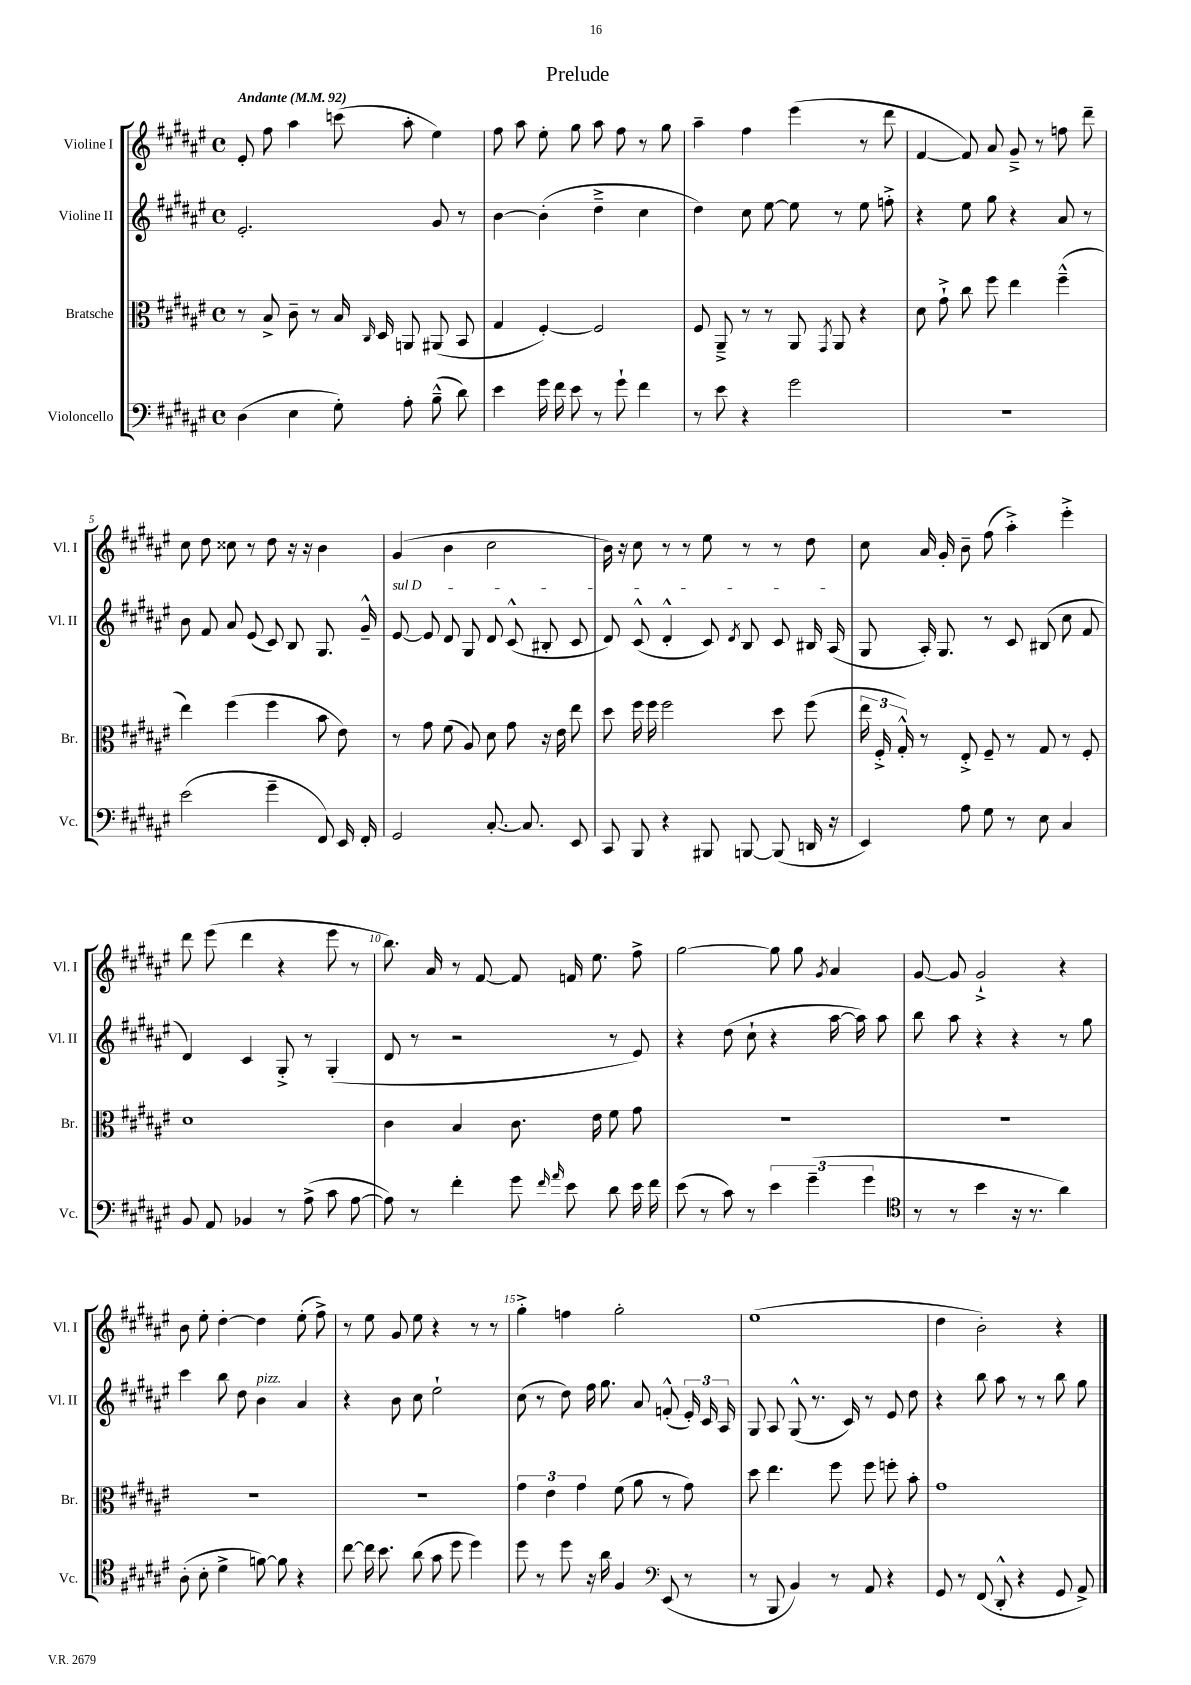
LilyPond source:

\header { title = "Prelude" }
<<
\new StaffGroup <<
\new Staff = "s0" \with { instrumentName = "Violine I" shortInstrumentName = "Vl. I" } {
    \clef treble \key fis \major \defaultTimeSignature \time 4/4 \tempo "Andante" 4 = 92
    \autoBeamOff eis'8-. fis''8 ais''4 c'''8( ais''8-. eis''4) |
    fis''8 ais''8 eis''8-. gis''8 ais''8 fis''8 r8 gis''8 |
    ais''4-- fis''4 eis'''4( r8 dis'''8 |
    fis'4~ fis'8) ais'8 gis'8---> r8 f''8 dis'''8-- |
    cis''8 dis''8 cisis''8 r8 dis''8 r16 r16 b'4 |
    gis'4( b'4 cis''2 |
    b'16) r16 cis''8 r8 r8 eis''8 r8 r8 dis''8 |
    cis''8 ais'16 gis'16-. b'8-- fis''8( ais''4-.->) eis'''4-.-> |
    dis'''8 eis'''8( dis'''4 r4 eis'''8 r8 |
    b''8.) ais'16 r8 fis'8~ fis'8 f'16 eis''8. fis''8-> |
    gis''2~ gis''8 gis''8 \acciaccatura { gis'8 } ais'4 |
    gis'8~ gis'8 gis'2-!-> r4 |
    b'8 eis''8-. dis''4~-. dis''4 eis''8-.( fis''8->) |
    r8 eis''8 gis'8 eis''8 r4 r8 r8 |
    gis''4-.-> f''4 gis''2-. |
    eis''1( |
    dis''4 b'2-.) r4 \bar "|." |
}
\new Staff = "s1" \with { instrumentName = "Violine II" shortInstrumentName = "Vl. II" } {
    \clef treble \key fis \major \defaultTimeSignature \time 4/4
    \autoBeamOff eis'2.-. gis'8 r8 |
    b'4~ b'4-.( dis''4---> cis''4 |
    dis''4) cis''8 eis''8~ eis''8 r8 eis''8 f''8-.-> |
    r4 eis''8 gis''8 r4 ais'8 r8 |
    b'8 fis'8 ais'8 eis'8( cis'8) b8 gis8. gis'16---^ |
    \once \override TextSpanner.bound-details.left.text = \markup { \italic "sul D" } eis'8~\startTextSpan eis'8 dis'8 gis8 dis'8 cis'8-^( bis8-. cis'8 |
    dis'8) cis'8-^( dis'4-.-^ cis'8) \acciaccatura { dis'8 } b8 cis'8 bis16 ais16\stopTextSpan( |
    gis8 ais16-.) gis8. r8 cis'8 bis8( cis''8 fis'8 |
    dis'4) cis'4 gis8-.-> r8 gis4-.( |
    dis'8 r8 r2 r8 eis'8) |
    r4 dis''8( cis''8-! r4 ais''16~ ais''16) ais''8 |
    b''8 ais''8 r4 r4 r8 gis''8 |
    cis'''4 b''8 dis''8 b'4^\markup { \italic "pizz." } ais'4 |
    r4 b'8 cis''8 eis''2-! |
    cis''8( r8 dis''8) fis''16 gis''8. ais'8 f'8-.-^( \tuplet 3/2 { eis'16-.) cis'16 ais16 } |
    gis8 ais8 gis8-^( r8. cis'16) r8 eis'8 dis''8 |
    r4 b''8 ais''8 r8 r8 b''8 gis''8 \bar "|." |
}
\new Staff = "s2" \with { instrumentName = "Bratsche" shortInstrumentName = "Br." } {
    \clef alto \key fis \major \defaultTimeSignature \time 4/4
    \autoBeamOff r8 b8-> cis'8-- r8 b16 \grace { cis16 } dis16 a,8 ais,8( b,8 |
    gis4 fis4~-.) fis2 |
    fis8 ais,8---> r8 r8 ais,8 \acciaccatura { gis,8 } ais,8 r4 |
    dis'8 gis'8-!-> cis''8 fis''8 eis''4 fis''4---^( |
    eis''4) fis''4( fis''4 b'8 eis'8) |
    r8 gis'8 fis'8( ais8) dis'8 gis'8 r16 eis'16 eis''8 |
    dis''8 fis''16 fis''16 fis''2 dis''8 fis''8( |
    \tuplet 3/2 { eis''16 fis16-.-> gis16-.-^) } r8 eis8-.-> fis8-- r8 gis8 r8 fis8-. |
    dis'1 |
    cis'4 b4 cis'8. eis'16 fis'8 gis'8 |
    R1 |
    R1 |
    R1 |
    R1 |
    \tuplet 3/2 { gis'4 eis'4 gis'4 } fis'8( ais'8 r8 gis'8) |
    dis''8 eis''4. fis''8 fis''8 f''8-. b'8-. |
    gis'1 \bar "|." |
}
\new Staff = "s3" \with { instrumentName = "Violoncello" shortInstrumentName = "Vc." } {
    \clef bass \key fis \major \defaultTimeSignature \time 4/4
    \autoBeamOff dis4( eis4 gis8-.) ais8-. b8---^( dis'8) |
    eis'4 gis'16 fis'16 eis'8 r8 gis'8-! fis'4 |
    r8 eis'8 r4 gis'2 |
    r1 |
    eis'2( gis'4-- fis,8) eis,16 fis,16-. |
    gis,2 cis8.~-. cis8. eis,8 |
    cis,8 b,,8 r4 bis,,8 b,,8~ b,,8( d,16 r16 |
    eis,4) ais8 gis8 r8 eis8 cis4 |
    b,8 ais,8 bes,4 r8 ais8->( cis'8 ais8~ |
    ais8) r8 fis'4-. gis'8 \grace { fis'16 ais'16 } eis'8 dis'8 eis'16 fis'16 |
    eis'8( r8 cis'8) r8 \tuplet 3/2 { eis'4 gis'4--( gis'4 } |
    \clef tenor r8 r8 b'4 r16 r8. ais'4) |
    ais8-.( b8-. dis'4-> f'8~) f'8 r4 |
    cis''8~ cis''16 b'8. ais'8( gis'8 dis''8 dis''4) |
    dis''8 r8 dis''8 r16 ais'16 fis4 \clef bass eis,8( r8 |
    r8 b,,8 b,4) r8 ais,8 r4 |
    gis,8 r8 fis,8( dis,8-.-^ r4 gis,8 ais,8->) \bar "|." |
}
>>
>>
\layout { \context { \Score \override BarNumber.break-visibility = ##(#f #t #t) barNumberVisibility = #(every-nth-bar-number-visible 5) } }
